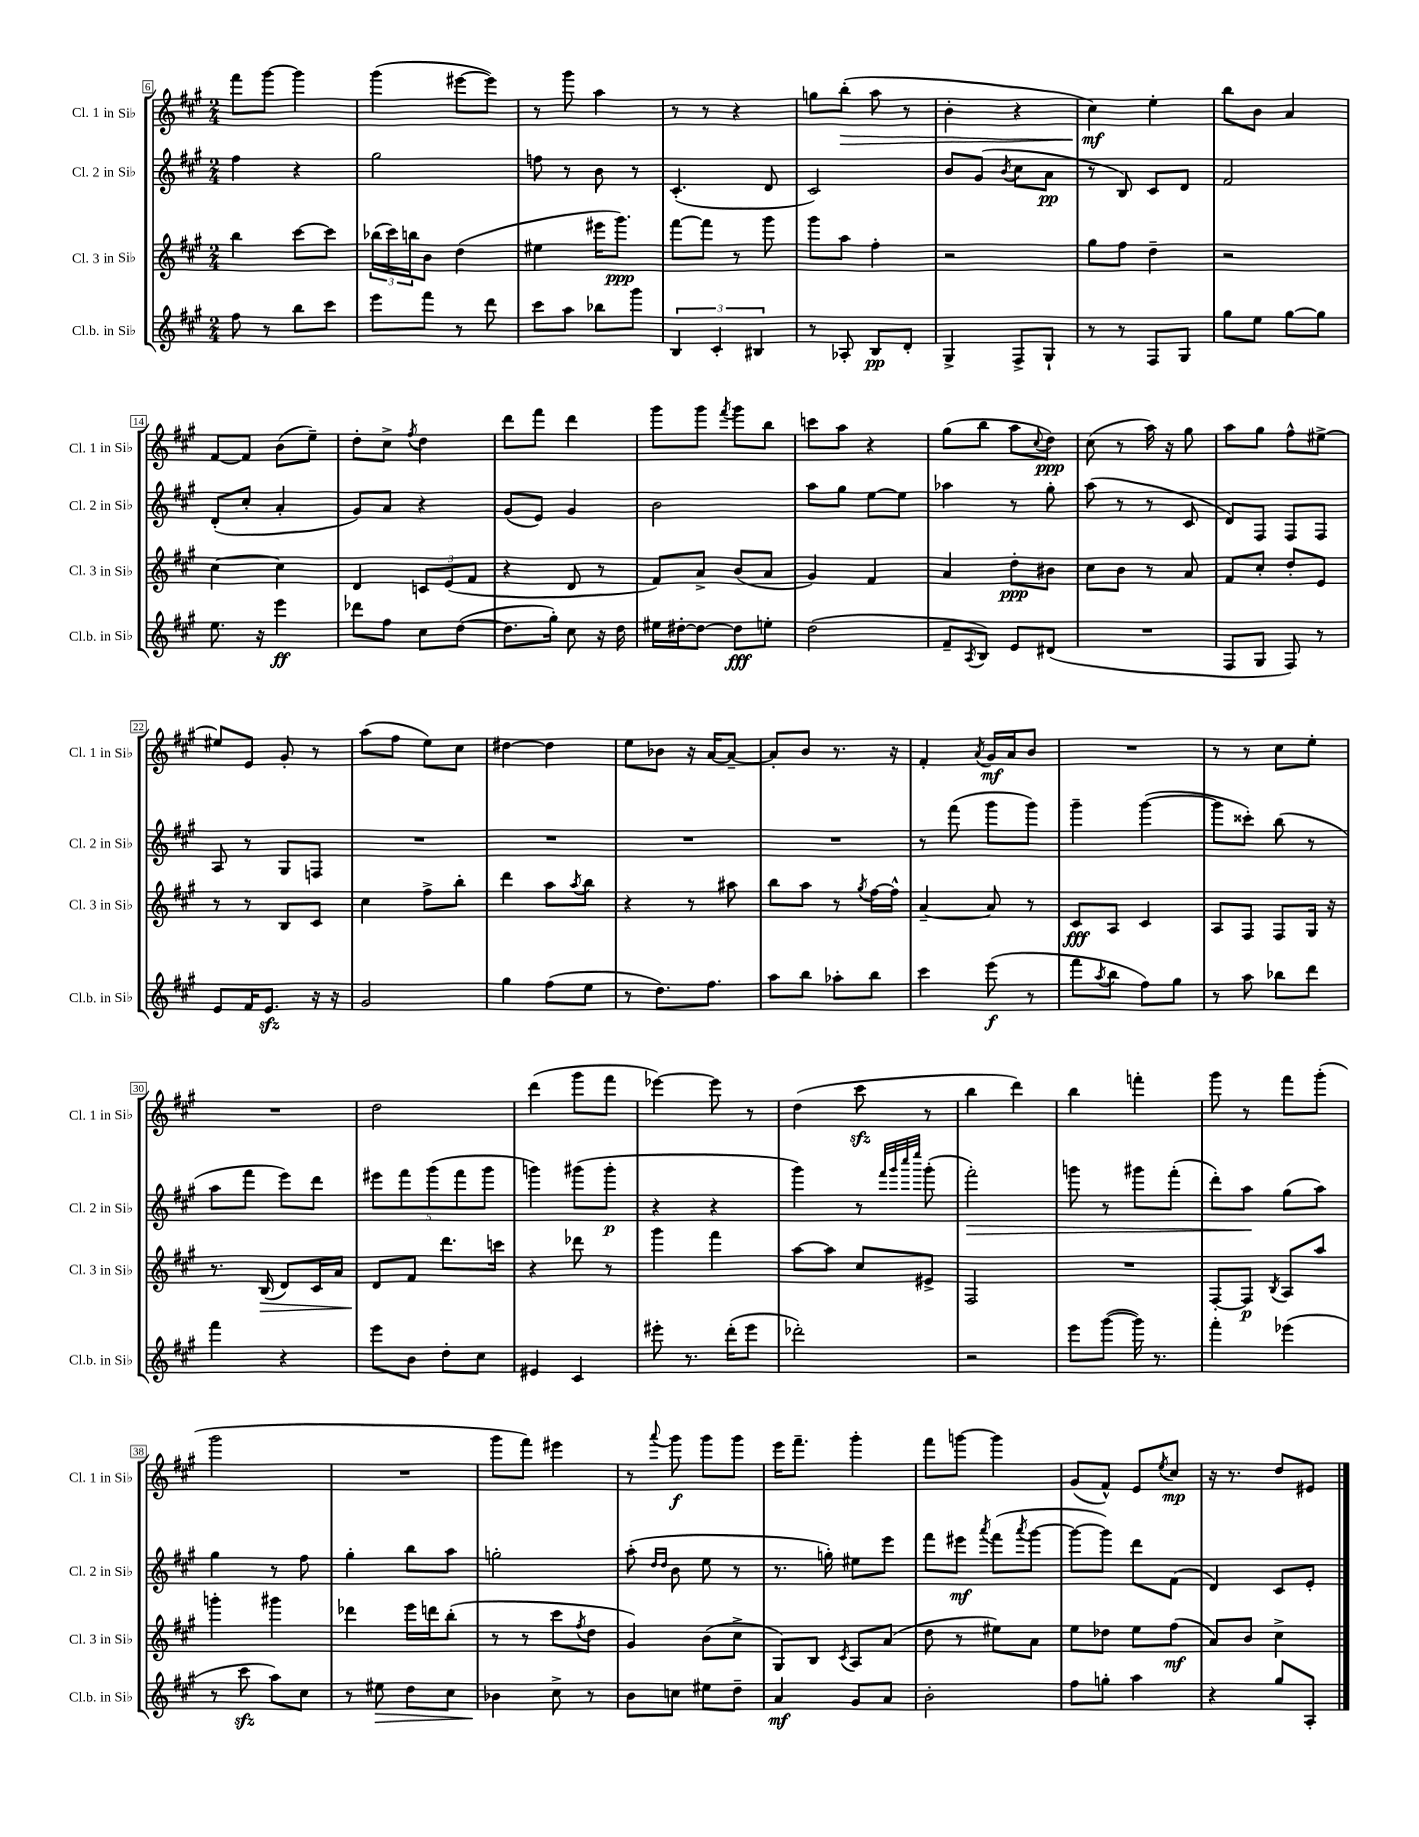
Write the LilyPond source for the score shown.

<<
\new StaffGroup <<
\new Staff = "s0" \with { instrumentName = "Cl. 1 in Sib" shortInstrumentName = "Cl. 1 in Sib" } {
    \clef treble \key a \major \numericTimeSignature \time 2/4
    fis'''8 gis'''8~ gis'''4 |
    gis'''4( eis'''8~ eis'''8) |
    r8 gis'''8 a''4 |
    r8 r8 r4 |
    g''8 b''8-.\>( a''8 r8 |
    b'4-. r4 |
    cis''4\mf\!) e''4-. |
    b''8 b'8 a'4 |
    fis'8~ fis'8 b'8( e''8--) |
    d''8-. cis''8-> \acciaccatura { fis''8 } d''4 |
    d'''8 fis'''8 d'''4 |
    gis'''8 gis'''8 \acciaccatura { fis'''8 } gis'''8 b''8 |
    c'''8 a''8 r4 |
    gis''8( b''8 a''8 \appoggiatura { cis''8 } d''8\ppp) |
    cis''8( r8 a''16) r16 gis''8 |
    a''8 gis''8 fis''8-^ eis''8~-> |
    eis''8 e'8 gis'8-. r8 |
    a''8( fis''8 e''8) cis''8 |
    dis''4~ dis''4 |
    e''8 bes'8 r16 a'16~ a'8~-- |
    a'8-. b'8 r8. r16 |
    fis'4-. \acciaccatura { a'8 } gis'16\mf a'16 b'8 |
    R2 |
    r8 r8 cis''8 e''8-. |
    R2 |
    d''2 |
    d'''4( gis'''8 fis'''8 |
    ees'''4~) ees'''8 r8 |
    d''4( cis'''8\sfz r8 |
    b''4 d'''4) |
    b''4 f'''4-. |
    gis'''8 r8 fis'''8 gis'''8-.( |
    gis'''2 |
    R2 |
    gis'''8 fis'''8) eis'''4 |
    r8 \appoggiatura { a'''8 } gis'''8\f gis'''8 gis'''8 |
    e'''16 fis'''8.-- gis'''4-. |
    fis'''8 g'''8~ g'''4 |
    gis'8( fis'8-^) e'8 \acciaccatura { e''8 } cis''8\mp |
    r16 r8. d''8 eis'8 \bar "|." |
}
\new Staff = "s1" \with { instrumentName = "Cl. 2 in Sib" shortInstrumentName = "Cl. 2 in Sib" } {
    \clef treble \key a \major \numericTimeSignature \time 2/4
    fis''4 r4 |
    gis''2 |
    f''8 r8 b'8 r8 |
    cis'4.-.( d'8 |
    cis'2) |
    b'8 gis'8( \acciaccatura { b'8 } cis''8 a'8\pp |
    r8 b8) cis'8 d'8 |
    fis'2 |
    d'8-.( cis''8-. a'4-. |
    gis'8) a'8 r4 |
    gis'8( e'8) gis'4 |
    b'2 |
    a''8 gis''8 e''8~ e''8 |
    aes''4 r8 gis''8-. |
    a''8( r8 r8 cis'8 |
    d'8) fis8 fis8 fis8 |
    a8 r8 gis8 f8 |
    R2 |
    R2 |
    R2 |
    R2 |
    r8 fis'''8( gis'''8 gis'''8) |
    gis'''4-- gis'''4~( |
    gis'''8 cisis'''8-.) b''8( r8 |
    a''8 fis'''8 e'''8) d'''8 |
    \tuplet 5/4 { eis'''8 fis'''8 gis'''8( fis'''8 gis'''8 } |
    g'''4) gis'''8( gis'''8-.\p |
    r4 r4 |
    gis'''4) r8 \grace { fis'''32 gis'''32 cis''''32 e''''32 } gis'''8-.( |
    fis'''2-.\>) |
    g'''8 r8 gis'''8 fis'''8-.( |
    d'''8-.) a''8\! gis''8( a''8) |
    gis''4 r8 fis''8 |
    gis''4-. b''8 a''8 |
    g''2-. |
    a''8-.( \grace { d''16 d''16 } b'8 e''8 r8 |
    r8. g''16-.) eis''8 e'''8 |
    fis'''8 eis'''8\mf \acciaccatura { a'''8 } fis'''8( \acciaccatura { a'''8 } gis'''8~ |
    gis'''8~ gis'''8) d'''8 fis'8( |
    d'4) cis'8 e'8-. \bar "|." |
}
\new Staff = "s2" \with { instrumentName = "Cl. 3 in Sib" shortInstrumentName = "Cl. 3 in Sib" } {
    \clef treble \key a \major \numericTimeSignature \time 2/4
    b''4 cis'''8~ cis'''8 |
    \tuplet 3/2 { bes''16( cis'''16) b''16 } b'8 d''4( |
    eis''4 eis'''16 gis'''8.\ppp) |
    fis'''8~ fis'''8 r8 gis'''8 |
    gis'''8 a''8 fis''4-. |
    r2 |
    gis''8 fis''8 d''4-- |
    r2 |
    cis''4~ cis''4 |
    d'4 \tuplet 3/2 { c'8 e'8( fis'8 } |
    r4 d'8 r8 |
    fis'8) a'8-> b'8( a'8 |
    gis'4) fis'4 |
    a'4 d''8-.\ppp bis'8 |
    cis''8 b'8 r8 a'8 |
    fis'8 cis''8-. d''8-. e'8 |
    r8 r8 b8 cis'8 |
    cis''4 fis''8-> b''8-. |
    d'''4 a''8 \acciaccatura { a''8 } b''8 |
    r4 r8 ais''8 |
    b''8 a''8 r8 \acciaccatura { gis''8 } fis''16~ fis''16-^ |
    a'4~-- a'8 r8 |
    cis'8\fff a8 cis'4 |
    a8 fis8 fis8 gis16 r16 |
    r8. b16\>( d'8) cis'16 a'16 |
    d'8\! fis'8 d'''8. c'''16 |
    r4 des'''8 r8 |
    gis'''4 fis'''4 |
    a''8~ a''8 cis''8 eis'8-> |
    fis2 |
    R2 |
    fis8~-. fis8\p \acciaccatura { b8 } a8 a''8 |
    g'''4-. gis'''4 |
    des'''4 e'''16 d'''16 b''8-.( |
    r8 r8 cis'''8 \acciaccatura { fis''8 } d''8 |
    gis'4) b'8( cis''8-> |
    gis8) b8 \acciaccatura { cis'8 } a8 a'8( |
    d''8 r8 eis''8) a'8 |
    e''8 des''8 e''8 fis''8\mf( |
    a'8) b'8 cis''4-> \bar "|." |
}
\new Staff = "s3" \with { instrumentName = "Cl.b. in Sib" shortInstrumentName = "Cl.b. in Sib" } {
    \clef treble \key a \major \numericTimeSignature \time 2/4
    fis''8 r8 b''8 cis'''8 |
    e'''8 fis'''8 r8 d'''8 |
    cis'''8 a''8 bes''8 gis'''8 |
    \tuplet 3/2 { b4 cis'4-. bis4 } |
    r8 aes8-. b8\pp d'8-. |
    gis4-> fis8-> gis8-! |
    r8 r8 fis8 gis8 |
    gis''8 e''8 gis''8~ gis''8 |
    e''8. r16 e'''4\ff |
    des'''8 fis''8 cis''8 d''8~( |
    d''8. gis''16-.) cis''8 r16 d''16 |
    eis''16 dis''16~-. dis''8~ dis''8\fff e''8-. |
    d''2( |
    fis'8-- \acciaccatura { a8 } b8) e'8 dis'8( |
    R2 |
    fis8 gis8 fis8) r8 |
    e'8 fis'16 e'8.\sfz r16 r16 |
    gis'2 |
    gis''4 fis''8( e''8 |
    r8 d''8.) fis''8. |
    a''8 b''8 aes''8-. b''8 |
    cis'''4 e'''8\f( r8 |
    fis'''8 \acciaccatura { a''8 } b''8 fis''8) gis''8 |
    r8 a''8 bes''8 d'''8 |
    fis'''4 r4 |
    e'''8 b'8 d''8-. cis''8 |
    eis'4 cis'4 |
    eis'''8-. r8. d'''16-.( eis'''8 |
    des'''2-.) |
    r2 |
    e'''8 gis'''8~( gis'''16) r8. |
    fis'''4-. ees'''4( |
    r8 cis'''8\sfz a''8) cis''8 |
    r8 eis''8\> d''8 cis''8 |
    bes'4\! cis''8-> r8 |
    b'8 c''8 eis''8 d''8-- |
    a'4\mf gis'8 a'8 |
    b'2-. |
    fis''8 g''8-. a''4 |
    r4 gis''8 a8-. \bar "|." |
}
>>
>>
\layout { \context { \Score currentBarNumber = #6 \override BarNumber.stencil = #(make-stencil-boxer 0.1 0.3 ly:text-interface::print) } }
